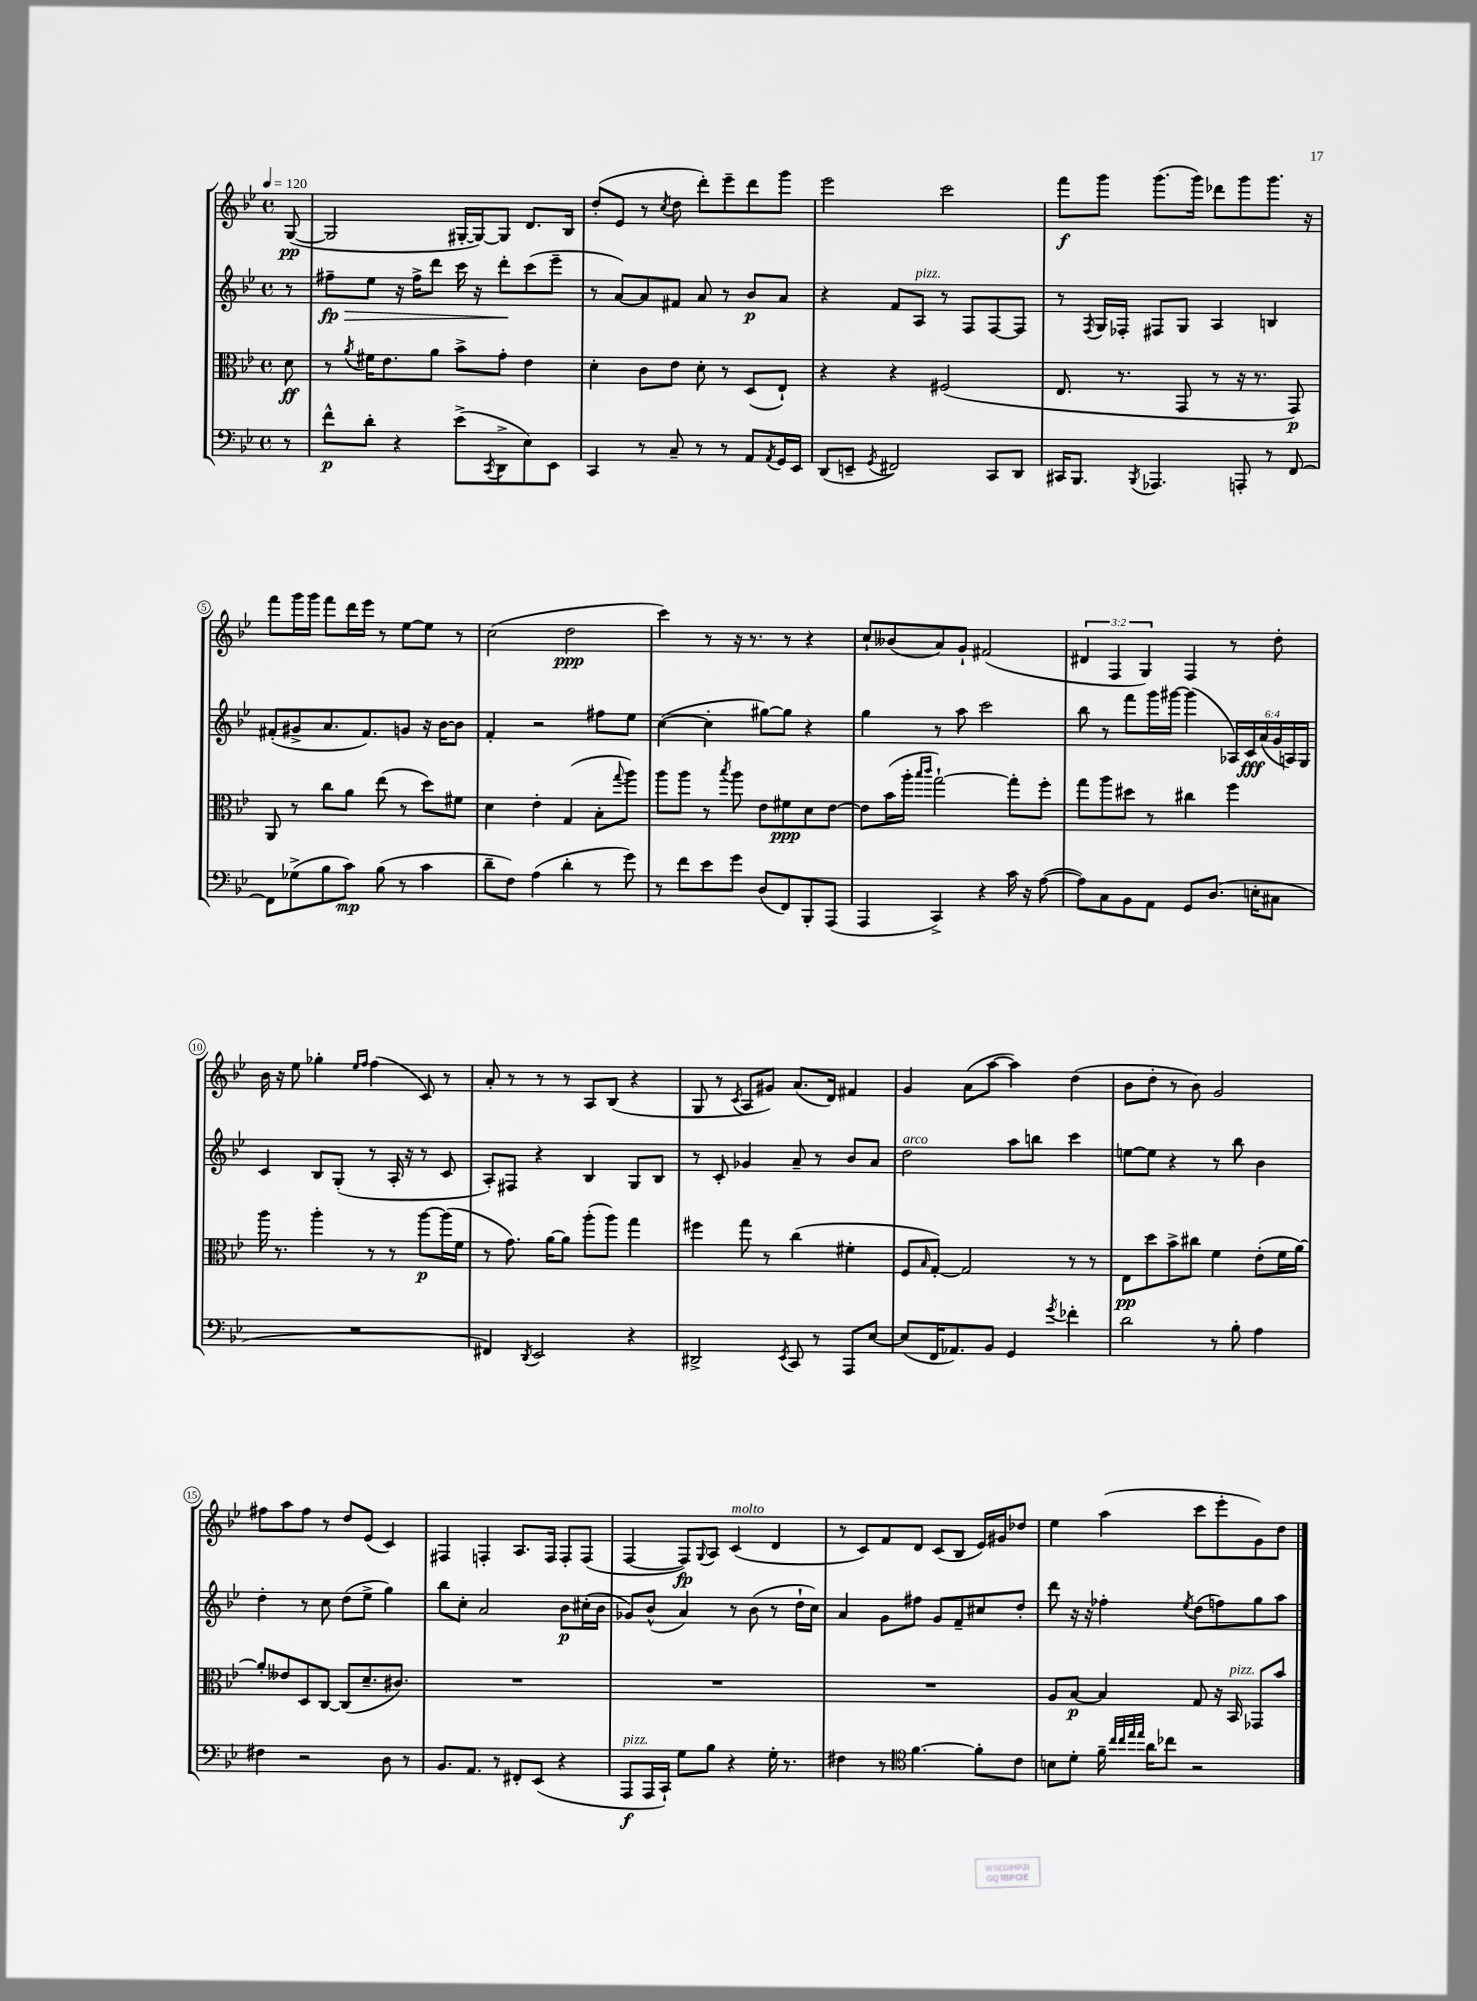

**kern	**kern	**kern	**kern
*staff4	*staff3	*staff2	*staff1
*clefF4	*clefC3	*clefG2	*clefG2
*k[b-e-]	*k[b-e-]	*k[b-e-]	*k[b-e-]
*M4/4	*M4/4	*M4/4	*M4/4
*met(c)	*met(c)	*met(c)	*met(c)
*MM120	*MM120	*MM120	*MM120
8r	8d	8r	([8G
=	=	=	=
8f^^	8r	8ff#~	2G]
.	8qa	.	.
8d'	16f#	8ee-	.
.	8.e-	.	.
4r	.	16r	.
.	.	16ff#^	.
.	8a	8ddd	.
(8e-^	8b-^	16ccc	[16G#'
.	.	16r	16G#_)
8qCC	.	.	.
8DD^	8g'	8ddd'	8G#]
8E-)	4e-	(8ccc	8.d
8EE-	.	8eee-~	.
.	.	.	16B-
=	=	=	=
4CC	4d'	8r	(8dd'
.	.	[8a)	8e-
8r	8c	8a]	8r
.	.	.	8qcc
8C~	8e-	8f#	8dd
8r	8d'	8a	8ddd')
8r	8r	8r	8eee-~
8AA	(8D	8b-	8ddd
8qAA	.	.	.
16GG	8E-`)	8a	8ggg
16EE-	.	.	.
=	=	=	=
(8DD	4r	4r	2eee-
8EE~	.	.	.
8qGG	.	.	.
2FF#)	4r	8f	.
.	.	8A	.
.	(2F#	8r	2ccc
.	.	8F	.
8CC	.	[8F	.
8DD	.	8F]	.
=	=	=	=
16CC#	8.E-	8r	8fff
8.BBB-	.	.	.
.	.	8qF	.
.	.	16G	8ggg
.	8.r	16F-'	.
8qBBB-	.	.	.
4.AAA-	.	8F#	(8.ggg
.	8GG	8G	.
.	.	.	16ggg)
.	8r	4A	8ddd-
8AAA'	16r	.	8ggg
.	8.r	.	.
8r	.	4B	8.ggg
[8FF	8GG)	.	.
.	.	.	16r
=	=	=	=
8FF]	8AA	(8f#'	8fff
(8G-^	8r	8g#^	16ggg
.	.	.	16ggg
8B-	8cc	8.a	8fff
8c)	8a	.	16ddd
.	.	8.f#)	16eee-
(8B-	(8ee-	.	8r
8r	8r	8g	[8ee-
4c	8dd)	16r	8ee-]
.	.	[16b-	.
.	8f#	8b-]	8r
=	=	=	=
8d~	4d	4f'	(2cc
8F)	.	.	.
(4A	4e-'	2r	.
4d'	(4G	.	2dd
8r	8B-'	8ff#	.
.	8qqgg	.	.
8g)	8aa)	8ee-	.
=	=	=	=
8r	8aa	([4cc	4ccc)
8f	8aa	.	.
8e-	8r	4cc']	8r
.	8qbb-	.	.
8g	8aa	.	16r
.	.	.	8.r
(8D	8e-	[8gg#)	.
8FF)	8f#	8gg#]	8r
8BBB-'	8d	4r	4r
(8AAA	[8e-	.	.
=	=	=	=
4AAA	8e-]	4gg	8cc`
.	(16b-	.	(8b--
.	16aa'	.	.
.	16qqbb-	.	.
.	16qqccc	.	.
4CC^)	[2gg`)	8r	8a)
.	.	8aa	8g`
4r	.	2ccc	(2f#
16c	8gg']	.	.
16r	.	.	.
([8A	8ff'	.	.
=	=	=	=
8A])	8gg	8bb-	6d#
8C	8aa	8r	.
.	.	.	6F
8BB-	8dd#	8fff	.
.	.	.	6G)
8AA	8r	16ggg	.
.	.	[16ggg#	.
8GG	4cc#	(4ggg#]	4F
(8.D	.	.	.
.	4ff	24A-)	8r
.	.	24c	.
16E'	.	.	.
.	.	(24a	.
8C#	.	24g	8dd'
.	.	24A)	.
.	.	24G	.
=	=	=	=
1r	16aa	4c	16b-
.	8.r	.	16r
.	.	.	8ee-
.	4aa'	8B-	4gg-'
.	.	(8G'	.
.	.	.	16qqee-
.	.	.	16qqff
.	8r	8r	(4ff
.	8r	16A'	.
.	.	16r	.
.	[8aa	8r	8c)
.	(16aa]	8c	8r
.	16f	.	.
=	=	=	=
4FF#)	8r	8A')	8a'
.	8.g)	8F#	8r
8qDD	.	.	.
2EE-	.	4r	8r
.	[16a	.	.
.	8a]	.	8r
.	(8aa'	4B-	8A
.	8aa)	.	(8B-
4r	4gg	8G	4r
.	.	8B-	.
=	=	=	=
2DD#^	4ff#	8r	8G
.	.	8c'	8r
.	.	.	8qc
.	8gg	4g-	8A
.	8r	.	8g#)
8qEE-	.	.	.
8CC	(4cc	8a~	(8.a
8r	.	8r	.
.	.	.	16d)
8AAA	4f#'	8b-	4f#
[8E-	.	8a	.
=	=	=	=
(8E-]	8F	2dd	4g
.	16qqB-	.	.
16FF	[8G')	.	.
8.AA-)	.	.	.
.	2G]	.	(8a
8BB-	.	.	[8aa
4GG	.	8aa	4aa])
.	.	8bb	.
8qg	.	.	.
4f-'	8r	4ccc	(4dd
.	8r	.	.
=	=	=	=
2d	8E-	[8ee	8b-
.	8dd	8ee]	8dd'
.	8b-^	4r	8r
.	8cc#	.	8b-)
8r	4f	8r	2g
8B-'	.	8bb-	.
4A	(8e-'	4b-	.
.	16f	.	.
.	[16a)	.	.
=	=	=	=
4F#	8a']	4dd'	8ff#
.	8e--	.	8aa
2r	8D	8r	8ff#
.	[8C	8cc	8r
.	(8C]	(8dd	8dd
.	8.d~	8ee-^	(8e-
8D	.	4gg)	4c)
.	8.c#)	.	.
8r	.	.	.
=	=	=	=
8.BB-	1r	8bb-	4F#
.	.	8cc'	.
8.AA	.	.	.
.	.	2a	4F'
8r	.	.	.
8FF#'	.	.	8.A
(8EE-	.	.	.
.	.	.	16F
4r	.	8b-	8F'
.	.	(16cc#'	(8F
.	.	16b-	.
=	=	=	=
8AAA	1r	8g-)	[4F
16AAA	.	(8b-^^	.
16CC`)	.	.	.
8G	.	4a)	8F])
.	.	.	8qqG
8B-	.	.	8A
4r	.	8r	(4c
.	.	(8b-	.
16G'	.	8r	4d
8.r	.	.	.
.	.	16dd`	.
.	.	16cc)	.
=	=	=	=
4F#	1r	4a	8r
.	.	.	8c)
8r	.	8g	8f
*clefC4	*	*	*
[4.f	.	8ff#	8d
.	.	8g	(8c
.	.	8f~	8B-
8f']	.	8cc#	16e-)
.	.	.	16g#
8c	.	8dd'	8dd-
=	=	=	=
8B	8A	8ddd	4ee-
8d'	[8B-	16r	.
.	.	16r	.
16f~	4B-]	4ff-'	(4aa
32qqcc	.	.	.
32qqcc	.	.	.
32qqee-	.	.	.
32qqee-	.	.	.
16a	.	.	.
8cc-	.	.	.
.	.	8qee-	.
2r	8G	(8dd	8ccc
.	16r	8ff)	8eee-'
.	16BB-	.	.
.	8GG-	8gg	8g)
.	8b-	8aa	8dd
==	==	==	==
*-	*-	*-	*-
